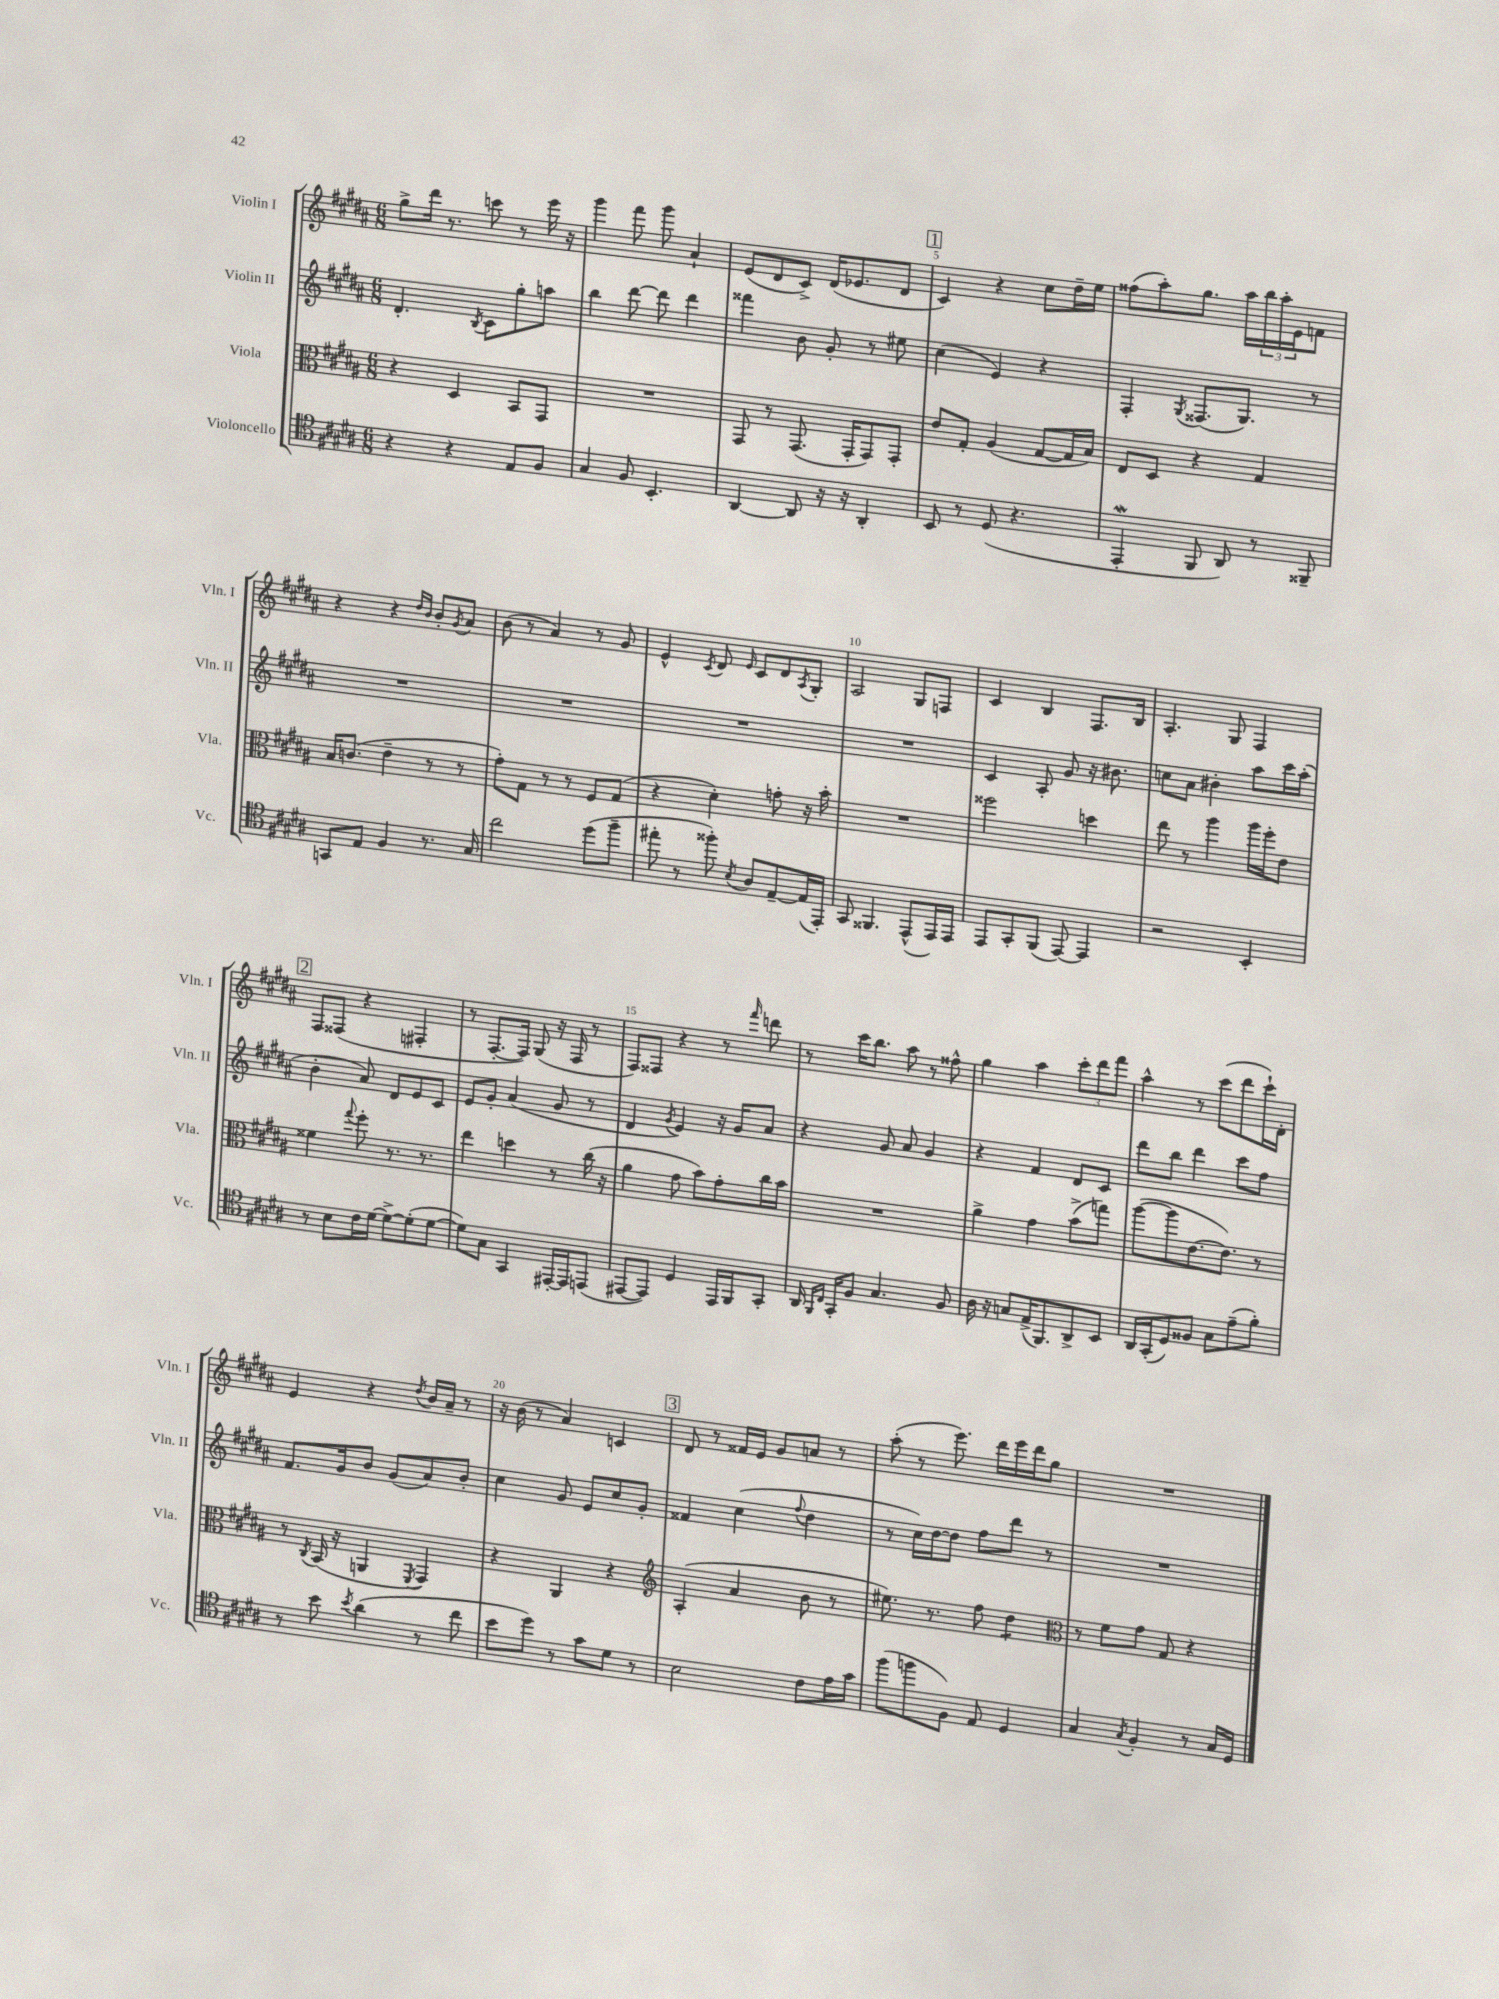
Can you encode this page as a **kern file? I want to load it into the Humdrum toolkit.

**kern	**kern	**kern	**kern
*staff4	*staff3	*staff2	*staff1
*clefC4	*clefC3	*clefG2	*clefG2
*k[f#c#g#d#a#]	*k[f#c#g#d#a#]	*k[f#c#g#d#a#]	*k[f#c#g#d#a#]
*M6/8	*M6/8	*M6/8	*M6/8
4r	4r	4.d#'	8gg#^
.	.	.	16ddd#
.	.	.	8.r
4r	4D#	.	.
.	.	8qB	.
.	.	8c#	8ccc
8E	8BB	8gg#'	8r
8F#	8GG#	8aa	16eee
.	.	.	16r
=	=	=	=
4G#	2.r	4bb	4ggg#
8F#	.	[8ddd#	8fff#
4.BB'	.	8ddd#]	8ggg#
.	.	4ddd#	4a#`
=	=	=	=
[4AA#	8GG#	4fff##	(8e
.	8r	.	8d#
8AA#]	(8.GG#	8b	8c#^)
16r	.	8g#'	(16d#
16r	16GG#'	.	8.e-
4AA#'	8GG#)	8r	.
.	8GG#'	8ee#	8d#
=	=	=	=
8BB	8e	(4cc#	4c#)
8r	8G#'	.	.
(8D#	(4A#	4e)	4r
4.r	.	.	.
.	[8G#	4r	8cc#
.	16G#]	.	16dd#~
.	16B)	.	16ee
=	=	=	=
4EE'	8E	4F#'	(8ff##
.	8D#	.	8aa#')
.	.	8qG#	.
8FF#	4r	(8.F##	8.gg#
8AA#)	.	.	.
.	.	8.G#)	16aa#
8r	4G#	.	24bb
.	.	.	24aa#'
.	.	.	24e
8FF##~	.	8r	8f
=	=	=	=
8GG	16B	2.r	4r
.	(8.c	.	.
8E	.	.	.
4F#	4e~	.	4r
.	.	.	16qqdd#
.	.	.	16qqb
8.r	8r	.	8b'
.	.	.	8qg#
.	8r	.	8a#
16G#	.	.	.
=	=	=	=
2cc#	8g#')	2.r	(8b
.	8G#	.	8r
.	8r	.	4a#)
.	8r	.	.
(8dd#	8F#	.	8r
8ff#~	(8G#	.	8g#
=	=	=	=
8ee#'	4r	2.r	4e^^
8r	.	.	.
.	.	.	8qc#
8ff##')	4d#')	.	8d#
8qB	.	.	16qqe
8A#	.	.	8c#
[8E~	8g'	.	8d#
.	.	.	8qA#
(16E]	16r	.	8G#'
16EE')	16b'	.	.
=	=	=	=
8GG#	2.r	2.r	2A#
4.FF##	.	.	.
(8EE^^	.	.	8G#
16EE)	.	.	8F
16EE	.	.	.
=	=	=	=
8EE	2ff##	4c#	4c#
8GG#'	.	.	.
(8FF#	.	8A#'	4B
[8EE)	.	8g#	.
4EE]	4dd	16r	8.F#
.	.	8.b#	.
.	.	.	16B
=	=	=	=
2r	8ee	8cc	4.A#'
.	8r	8a#	.
.	4aa#	4b#'	.
.	.	.	8G#
4BB'	16aa#	8aa#	4F#
.	16ff#'	.	.
.	8e	16ccc#	.
.	.	(16aa#'	.
=	=	=	=
8r	4f##	4b'	8F#
8B	.	.	(8F##
.	8qqgg#	.	.
16c#	8ff#'	8a#)	4r
[16d#	.	.	.
8d#^_	8.r	8d#	.
(8d#']	.	8e	4F#'
.	8.r	.	.
[8d#	.	8c#	.
=	=	=	=
8d#])	4ee	8e	8r
8G#	.	8g#'	[8.F#'
4GG#	4dd	(4a#	.
.	.	.	16F#])
.	.	.	(8G#
[16EE#'	8r	8g#	16r
16EE#]	.	.	16F#
(8EE	(16cc#	8r	8r
.	16r	.	.
=	=	=	=
[8EE#	4a#	4d#	8F#)
8EE#])	.	.	8F##
.	.	8qg#	.
4D#	8g#	4e)	4r
.	8b)	.	.
16EE#	8g#'	16r	8r
16FF#	.	16g#	.
.	.	.	16qqfff#
8GG#'	16cc#	8a#	8ddd
.	16b	.	.
=	=	=	=
16AA#	2.r	4r	8r
16qqFF#	.	.	.
16qqC#	.	.	.
16GG#'	.	.	.
8F#	.	.	16ccc#
.	.	.	8.bb
4.G#	.	8g#	.
.	.	8a#	8aa#
.	.	4g#	8r
8F#	.	.	8ff##^^
=	=	=	=
16A#	4a#^	4r	4gg#
16r	.	.	.
8G	.	.	.
(16E^	4g#	4f#	4aa#
8.FF#)	.	.	.
8AA#^	(8b^	8d#	12ccc#'
.	.	.	12ddd#
8BB	8gg)	8c#	.
.	.	.	12fff#
=	=	=	=
16AA#	([8aa#	8ddd#	4aa#^^
(16GG#'	.	.	.
8D#)	8aa#]	8bb	.
8F##	[8.e	4ddd#	8r
8G#	.	.	(8ccc#
.	8.e])	.	.
(8e~	.	8ccc#	8ddd#
8f#')	8r	8ff#	16ccc#`)
.	.	.	16d#'
=	=	=	=
8r	8r	8.f#	4e
.	8qC#	.	.
8b	(16BB	.	.
.	16r	16g#	.
8qb	.	.	.
(4a#	4AA	8b	4r
.	.	(8g#	.
.	8qFF#	.	8qdd#
8r	4GG#)	8a#)	16b
.	.	.	16a#~
8cc#	.	8b'	8r
=	=	=	=
8b	4r	4cc#	16r
.	.	.	(16b
8dd#)	.	.	8r
8r	4AA#	8g#	4a#)
8g#	.	8e	.
8d#	4r	8cc#	4c
8r	.	8g#'	.
=	=	=	=
*	*clefG2	*	*
2B	(4A#'	4f##	8d#
.	.	.	8r
.	4a#	(4cc#	16f##
.	.	.	16e
.	.	.	8g#
.	.	8qqff#	.
8c#	8b	4dd#	8a
16e	8r	.	8r
16g#	.	.	.
=	=	=	=
(8ff#	8.ee#)	8r	(8aa#'
8ff	.	16cc#)	8r
.	8.r	[16dd#	.
8F#)	.	8dd#]	8.eee)
8E	8ff#	8ff#	.
.	.	.	16ddd#
4D#	4dd#	8ddd#	16eee
.	.	.	16ddd#
.	.	8r	8gg#
=	=	=	=
*	*clefC3	*	*
4G#	8r	2.r	2.r
.	8f#	.	.
8qG#	.	.	.
4F#'	8g#	.	.
.	8G#	.	.
8r	4r	.	.
16G#	.	.	.
16D#	.	.	.
==	==	==	==
*-	*-	*-	*-
